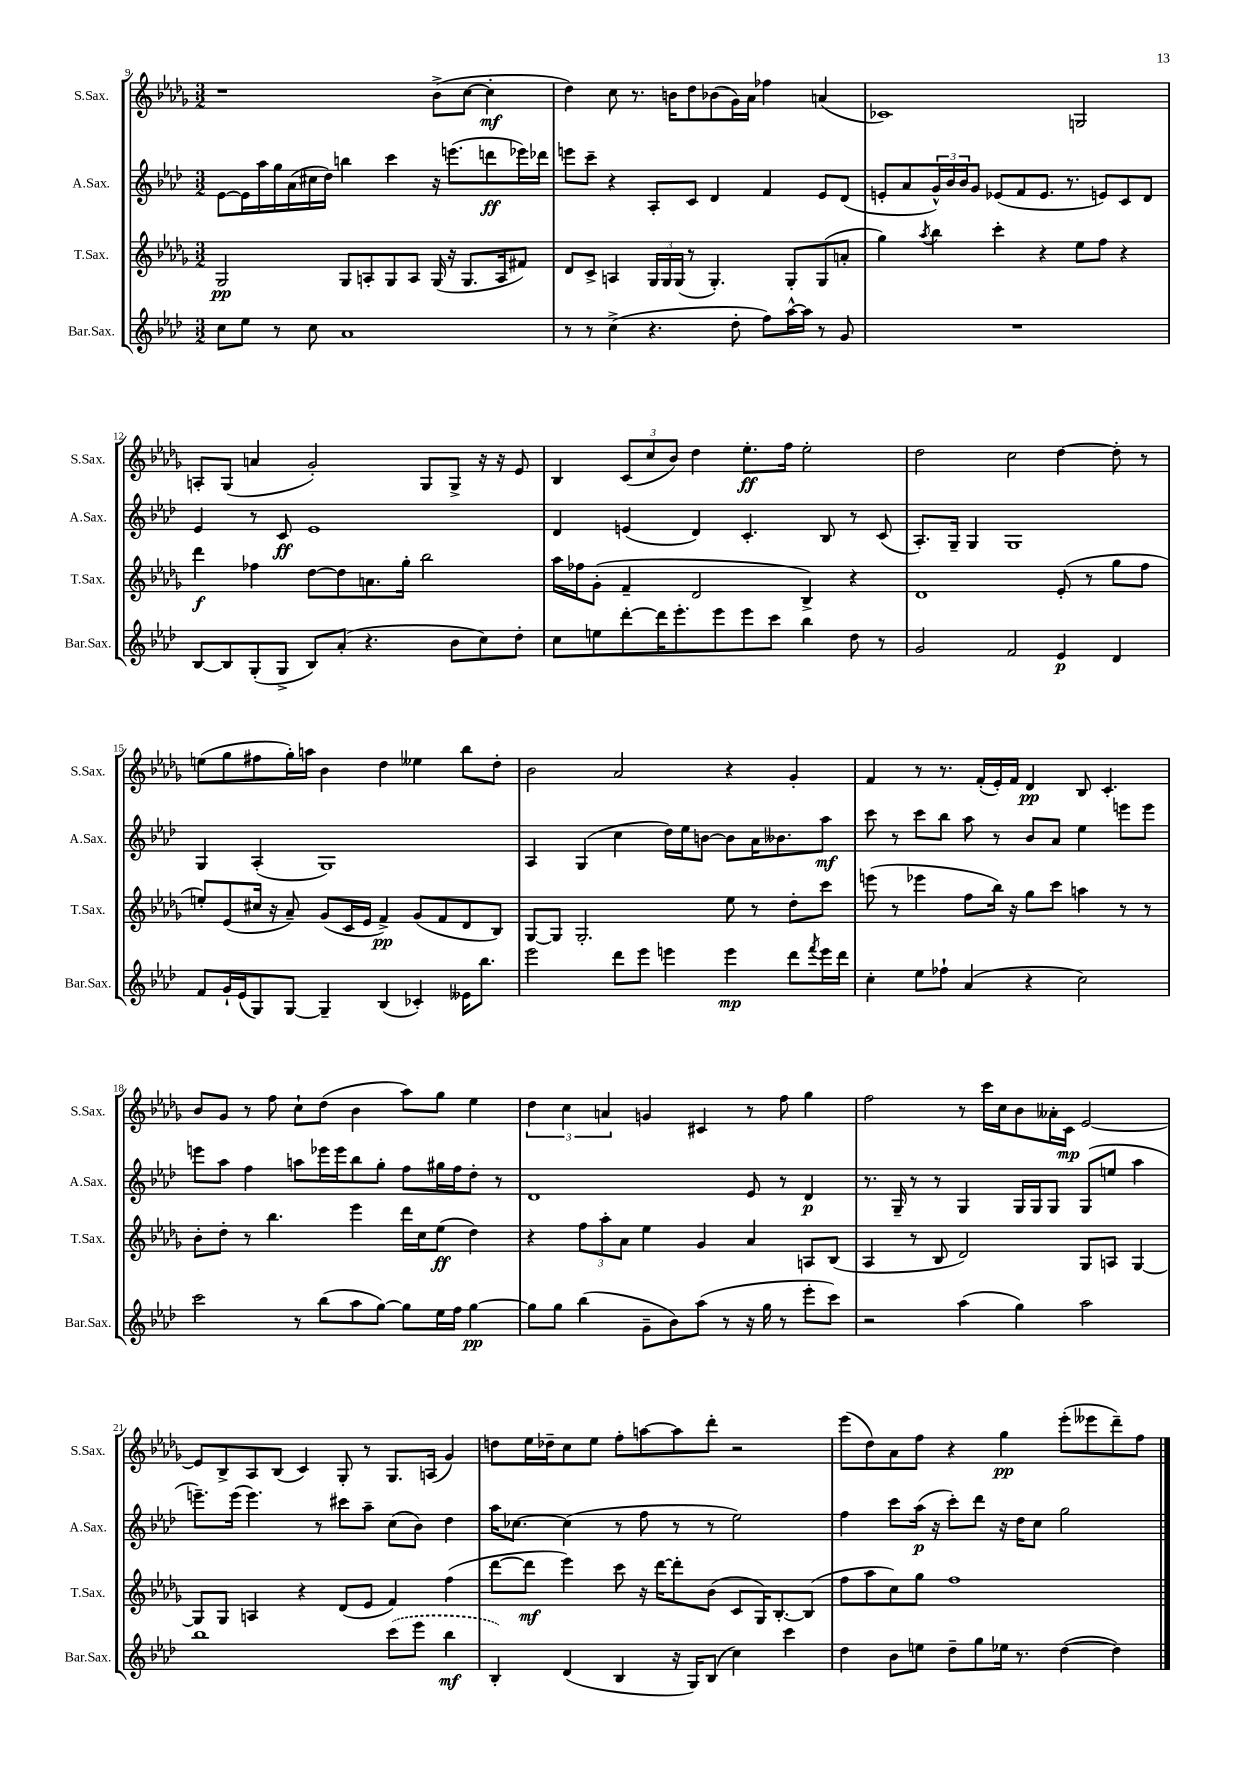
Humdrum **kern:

**kern	**dynam	**kern	**dynam	**kern	**dynam	**kern	**dynam
*part4	*part4	*part3	*part3	*part2	*part2	*part1	*part1
*staff4	*staff4	*staff3	*staff3	*staff2	*staff2	*staff1	*staff1
*I"Bar.Sax.	*	*I"T.Sax.	*	*I"A.Sax.	*	*I"S.Sax.	*
*I'Bar.Sax.	*	*I'T.Sax.	*	*I'A.Sax.	*	*I'S.Sax.	*
*clefG2	*	*clefG2	*	*clefG2	*	*clefG2	*
*k[b-e-a-d-]	*	*k[b-e-a-d-g-]	*	*k[b-e-a-d-]	*	*k[b-e-a-d-g-]	*
*M3/2	*	*M3/2	*	*M3/2	*	*M3/2	*
=9	=9	=9	=9	=9	=9	=9	=9
8cc\L	.	2G-/	pp	[8e-\L	.	1r	.
8ee-\J	.	.	.	16e-\L]	.	.	.
.	.	.	.	16aa-\	.	.	.
8r	.	.	.	16gg\	.	.	.
.	.	.	.	(16a-\	.	.	.
8cc\	.	.	.	16cc#X\	.	.	.
.	.	.	.	16dd-\JJ)	.	.	.
1a-	.	8G-/L	.	4bbn\	.	.	.
.	.	8An'/	.	.	.	.	.
.	.	8G-/	.	4ccc\	.	.	.
.	.	8A/J	.	.	.	.	.
.	.	(16G-/	.	16r	.	(8b-^\L	.
.	.	16r	.	(8.eeen\L	.	.	.
.	.	8.G-/L	.	.	.	[8cc\J	.
.	.	.	.	8dddn\	ff	4cc'\]	mf
.	.	16A/k	.	.	.	.	.
.	.	8f#X/J)	.	16eee-X\L)	.	.	.
.	.	.	.	16ddd-X\JJ	.	.	.
=10	=10	=10	=10	=10	=10	=10	=10
8r	.	8d-/L	.	8eeen\L	.	4dd-\)	.
8r	.	8c^/J	.	8ccc~\J	.	.	.
(4cc^\	.	4An/	.	4r	.	8cc\	.
.	.	.	.	.	.	8.r	.
4.r	.	24G-/LL	.	8A-'/L	.	.	.
.	.	24G-/	.	.	.	.	.
.	.	.	.	.	.	16bn\KL	.
.	.	(24G-/JJ	.	.	.	.	.
.	.	8r	.	8c/J	.	8dd-\	.
.	.	4.G-'/)	.	4d-/	.	(8b-X\	.
8dd-'\	.	.	.	.	.	16g-\L)	.
.	.	.	.	.	.	16a-\JJ	.
8ff\L)	.	.	.	4f/	.	4ff-X\	.
[16aa-^^\L	.	8G-'/L	.	.	.	.	.
16aa-\JJ]	.	.	.	.	.	.	.
8r	.	(8G-/	.	8e-/L	.	(4an/	.
8g/	.	8an'/J	.	(8d-/J	.	.	.
=11	=11	=11	=11	=11	=11	=11	=11
1.r	.	4gg-\)	.	8en'/L	.	1c-X)	.
.	.	.	.	8a-/	.	.	.
.	.	8qaa-/	.	.	.	.	.
.	.	4bb-\	.	24g^^/L)	.	.	.
.	.	.	.	24b-/	.	.	.
.	.	.	.	24b-/J	.	.	.
.	.	.	.	8g/J	.	.	.
.	.	4ccc'\	.	(8e-X/L	.	.	.
.	.	.	.	8f/	.	.	.
.	.	4r	.	8.e-/J	.	.	.
.	.	.	.	8.r	.	.	.
.	.	8ee-\L	.	.	.	2Gn/	.
.	.	8ff\J	.	8en/L)	.	.	.
.	.	4r	.	8c/	.	.	.
.	.	.	.	8d-/J	.	.	.
!!LO:LB:g=z
=12	=12	=12	=12	=12	=12	=12	=12
[8B-/L	.	4ddd-\	f	4e-/	.	8An'/L	.
8B-/]	.	.	.	.	.	(8G-/J	.
(8G'/	.	4ff-X\	.	8r	.	4an/	.
8G^/J	.	.	.	8c/	ff	.	.
8B-/L)	.	[8dd-\L	.	1e-	.	2g-'/)	.
(8a-'/J	.	8dd-\]	.	.	.	.	.
4.r	.	8.an\	.	.	.	.	.
.	.	16gg-'\Jk	.	.	.	.	.
.	.	2bb-\	.	.	.	8G-/L	.
8b-\L	.	.	.	.	.	8G-^/J	.
8cc\)	.	.	.	.	.	16r	.
.	.	.	.	.	.	16r	.
8dd-'\J	.	.	.	.	.	8e-/	.
=13	=13	=13	=13	=13	=13	=13	=13
8cc\L	.	16aa-\LL	.	4d-/	.	4B-/	.
.	.	16ff-X\J	.	.	.	.	.
8een\	.	(8g-'\J	.	.	.	.	.
[8ddd-'\	.	4f~/	.	(4en/	.	(12c/L	.
.	.	.	.	.	.	12cc/	.
16ddd-\K]	.	.	.	.	.	.	.
.	.	.	.	.	.	12b-/J)	.
8.eee-'\	.	.	.	.	.	.	.
.	.	2d-/	.	4d-/)	.	4dd-\	.
8eee-\	.	.	.	.	.	.	.
8eee-\	.	.	.	4.c'/	.	8.ee-'\L	ff
8ccc\J	.	.	.	.	.	.	.
.	.	.	.	.	.	16ff\Jk	.
4bb-\	.	4B-^/)	.	.	.	2ee-'\	.
.	.	.	.	8B-/	.	.	.
8dd-\	.	4r	.	8r	.	.	.
8r	.	.	.	(8c/	.	.	.
=14	=14	=14	=14	=14	=14	=14	=14
2g/	.	1d-	.	8.A-'/L)	.	2dd-\	.
.	.	.	.	16G~/Jk	.	.	.
.	.	.	.	4G/	.	.	.
2f/	.	.	.	1G	.	2cc\	.
4e-/	p	(8e-'/	.	.	.	[4dd-\	.
.	.	8r	.	.	.	.	.
4d-/	.	8gg-\L	.	.	.	8dd-'\]	.
.	.	8ff\J	.	.	.	8r	.
!!LO:LB:g=z
=15	=15	=15	=15	=15	=15	=15	=15
8f/L	.	8een'/L)	.	4G/	.	(8een\L	.
16g`/L	.	(8e-/	.	.	.	8gg-\	.
(16e-/J	.	.	.	.	.	.	.
8G/)	.	16cc#X/Jk	.	(4A-'/	.	8ff#X\	.
.	.	16r	.	.	.	.	.
[8G/J	.	8a-~/)	.	.	.	16gg-'\L)	.
.	.	.	.	.	.	16aan\JJ	.
4G~/]	.	(8g-/L	.	1G)	.	4b-\	.
.	.	16c/L	.	.	.	.	.
.	.	16e-/JJ	.	.	.	.	.
(4B-/	.	4f^/)	pp	.	.	4dd-\	.
4c-X'/)	.	(8g-/L	.	.	.	4ee--X\	.
.	.	8f/	.	.	.	.	.
16e--X\KL	.	8d-/	.	.	.	8bb-\L	.
8.bb-\J	.	.	.	.	.	.	.
.	.	8B-/J)	.	.	.	8dd-'\J	.
=16	=16	=16	=16	=16	=16	=16	=16
2eee-\	.	[8G-/L	.	4A-/	.	2b-\	.
.	.	8G-/J]	.	.	.	.	.
.	.	2.G-'/	.	(4G/	.	.	.
8ddd-\L	.	.	.	4cc\	.	2a-/	.
8eee-\J	.	.	.	.	.	.	.
4eeen\	.	.	.	16dd-\LL)	.	.	.
.	.	.	.	16ee-\J	.	.	.
.	.	.	.	[8bn\J	.	.	.
4eee\	mp	8ee-\	.	8b\L]	.	4r	.
.	.	8r	.	16a-\K	.	.	.
.	.	.	.	8.b--X\	.	.	.
8ddd-\L	.	8dd-'\L	.	.	.	4g-'/	.
8qfff/	.	.	.	.	.	.	.
16eee\L	.	8ccc\J	.	8aa-\J	mf	.	.
16ddd-\JJ	.	.	.	.	.	.	.
=17	=17	=17	=17	=17	=17	=17	=17
4cc'\	.	(8eeen\	.	8ccc\	.	4f/	.
.	.	8r	.	8r	.	.	.
8ee-\L	.	4eee-X\	.	8ccc\L	.	8r	.
8ff-X`\J	.	.	.	8bb-\J	.	8.r	.
(4a-/	.	8ff\L	.	8aa-\	.	.	.
.	.	.	.	.	.	(16f'/LL	.
.	.	16bb-\Jk)	.	8r	.	16e-'/)	.
.	.	16r	.	.	.	16f/JJ	.
4r	.	8gg-\L	.	8b-/L	.	4d-/	pp
.	.	8ccc\J	.	8a-/J	.	.	.
2cc\)	.	4aan\	.	4ee-\	.	8B-/	.
.	.	.	.	.	.	4.c'/	.
.	.	8r	.	8eeen\L	.	.	.
.	.	8r	.	8eee\J	.	.	.
!!LO:LB:g=z
=18	=18	=18	=18	=18	=18	=18	=18
2ccc\	.	8b-'\L	.	8eeen\L	.	8b-/L	.
.	.	8dd-'\J	.	8aa-\J	.	8g-/J	.
.	.	8r	.	4ff\	.	8r	.
.	.	4.bb-\	.	.	.	8ff\	.
8r	.	.	.	8aan\L	.	8cc`\L	.
(8bb-\L	.	.	.	16eee-X\L	.	(8dd-\J	.
.	.	.	.	16eee-\J	.	.	.
8aa-\	.	4eee-\	.	8bb-\	.	4b-\	.
[8gg\J)	.	.	.	8gg'\J	.	.	.
8gg\L]	.	16ddd-\LL	.	8ff\L	.	8aa-\L)	.
.	.	16cc\J	.	.	.	.	.
16ee-\L	.	(8ee-\J	ff	16gg#X\L	.	8gg-\J	.
16ff\JJ	.	.	.	16ff\J	.	.	.
[4gg\	pp	4dd-\)	.	8dd-'\J	.	4ee-\	.
.	.	.	.	8r	.	.	.
=19	=19	=19	=19	=19	=19	=19	=19
8gg\L]	.	4r	.	1d-	.	6dd-\	.
8gg\J	.	.	.	.	.	.	.
.	.	.	.	.	.	6cc\	.
(4bb-\	.	12ff\L	.	.	.	.	.
.	.	12aa-'\	.	.	.	6an/	.
.	.	12a-\J	.	.	.	.	.
8g~\L	.	4ee-\	.	.	.	4gn/	.
8b-\)	.	.	.	.	.	.	.
(8aa-\J	.	4g-/	.	.	.	4c#X/	.
8r	.	.	.	.	.	.	.
16r	.	4a-/	.	8e-/	.	8r	.
16gg\	.	.	.	.	.	.	.
8r	.	.	.	8r	.	8ff\	.
8eee-'\L	.	8An/L	.	4d-/	p	4gg-\	.
8ccc\J)	.	(8B-/J	.	.	.	.	.
=20	=20	=20	=20	=20	=20	=20	=20
2r	.	4A-/	.	8.r	.	2ff\	.
.	.	.	.	16G~/	.	.	.
.	.	8r	.	8r	.	.	.
.	.	8B-/	.	8r	.	.	.
(4aa-\	.	2d-/)	.	4G/	.	8r	.
.	.	.	.	.	.	16ccc\LL	.
.	.	.	.	.	.	16cc\J	.
4gg\)	.	.	.	16G/LL	.	8b-\	.
.	.	.	.	16G/J	.	.	.
.	.	.	.	8G/J	.	16a--X'\L	.
.	.	.	.	.	.	16c\JJ	mp
2aa-\	.	8G-/L	.	(8G/L	.	[2e-/	.
.	.	8An/J	.	8een/J	.	.	.
.	.	[4G-/	.	4aa-\	.	.	.
!!LO:LB:g=z
=21	=21	=21	=21	=21	=21	=21	=21
1bb-	.	8G-/L]	.	8.eeen~\L)	.	8e-/L]	.
.	.	8G-/J	.	.	.	8B-^/	.
.	.	.	.	(16eee\Jk	.	.	.
.	.	4An/	.	4.eee\)	.	8A-/	.
.	.	.	.	.	.	(8B-/J	.
.	.	4r	.	.	.	4c/)	.
.	.	.	.	8r	.	.	.
.	.	(8d-/L	.	8ccc#X\L	.	8G-'/	.
.	.	8e-/J	.	8aa-~\J	.	8r	.
(8ccc\L	.	4f/)	.	(8cc\L	.	8.G-/L	.
8eee-\J	.	.	.	8b-\J)	.	.	.
.	.	.	.	.	.	(16An/Jk	.
4bb-\	mf	(4ff\	.	4dd-\	.	4g-/)	.
=22	=22	=22	=22	=22	=22	=22	=22
4B-'/)	.	[8ddd-\L	.	16aa-\KL	.	8ddn\L	.
.	.	.	.	[8.cc-X\J	.	.	.
.	.	8ddd-\J]	mf	.	.	16ee-\L	.
.	.	.	.	.	.	16dd-X~\J	.
(4d-/	.	4eee-\)	.	(4cc-\]	.	8cc\	.
.	.	.	.	.	.	8ee-\J	.
4B-/	.	8ccc\	.	8r	.	8ff'\L	.
.	.	16r	.	8ff\	.	[8aan\	.
.	.	[16ddd-\KL	.	.	.	.	.
16r	.	8ddd-'\]	.	8r	.	8aa\]	.
16G/KL)	.	.	.	.	.	.	.
(8B-/J	.	(8b-\J	.	8r	.	8ddd-'\J	.
4cc\)	.	8c/L	.	2ee-\)	.	2r	.
.	.	16G-/K)	.	.	.	.	.
.	.	[8.B-'/	.	.	.	.	.
4ccc\	.	.	.	.	.	.	.
.	.	(8B-/J]	.	.	.	.	.
=23	=23	=23	=23	=23	=23	=23	=23
4dd-\	.	8ff\L	.	4ff\	.	(8eee-\L	.
.	.	8aa-\	.	.	.	8dd-\)	.
8b-\L	.	8cc\)	.	8ccc\L	.	8a-\	.
8een\J	.	8gg-\J	.	(16aa-\Jk	p	8ff\J	.
.	.	.	.	16r	.	.	.
8dd-~\L	.	1ff	.	8ccc'\L)	.	4r	.
8gg\	.	.	.	8ddd-\J	.	.	.
16ee-X\Jk	.	.	.	16r	.	4gg-\	pp
8.r	.	.	.	16dd-\KL	.	.	.
.	.	.	.	8cc\J	.	.	.
([4dd-\	.	.	.	2gg\	.	(8eee-'\L	.
.	.	.	.	.	.	8eee--X\	.
4dd-\])	.	.	.	.	.	8ddd-~\)	.
.	.	.	.	.	.	8ff\J	.
==	==	==	==	==	==	==	==
*-	*-	*-	*-	*-	*-	*-	*-
